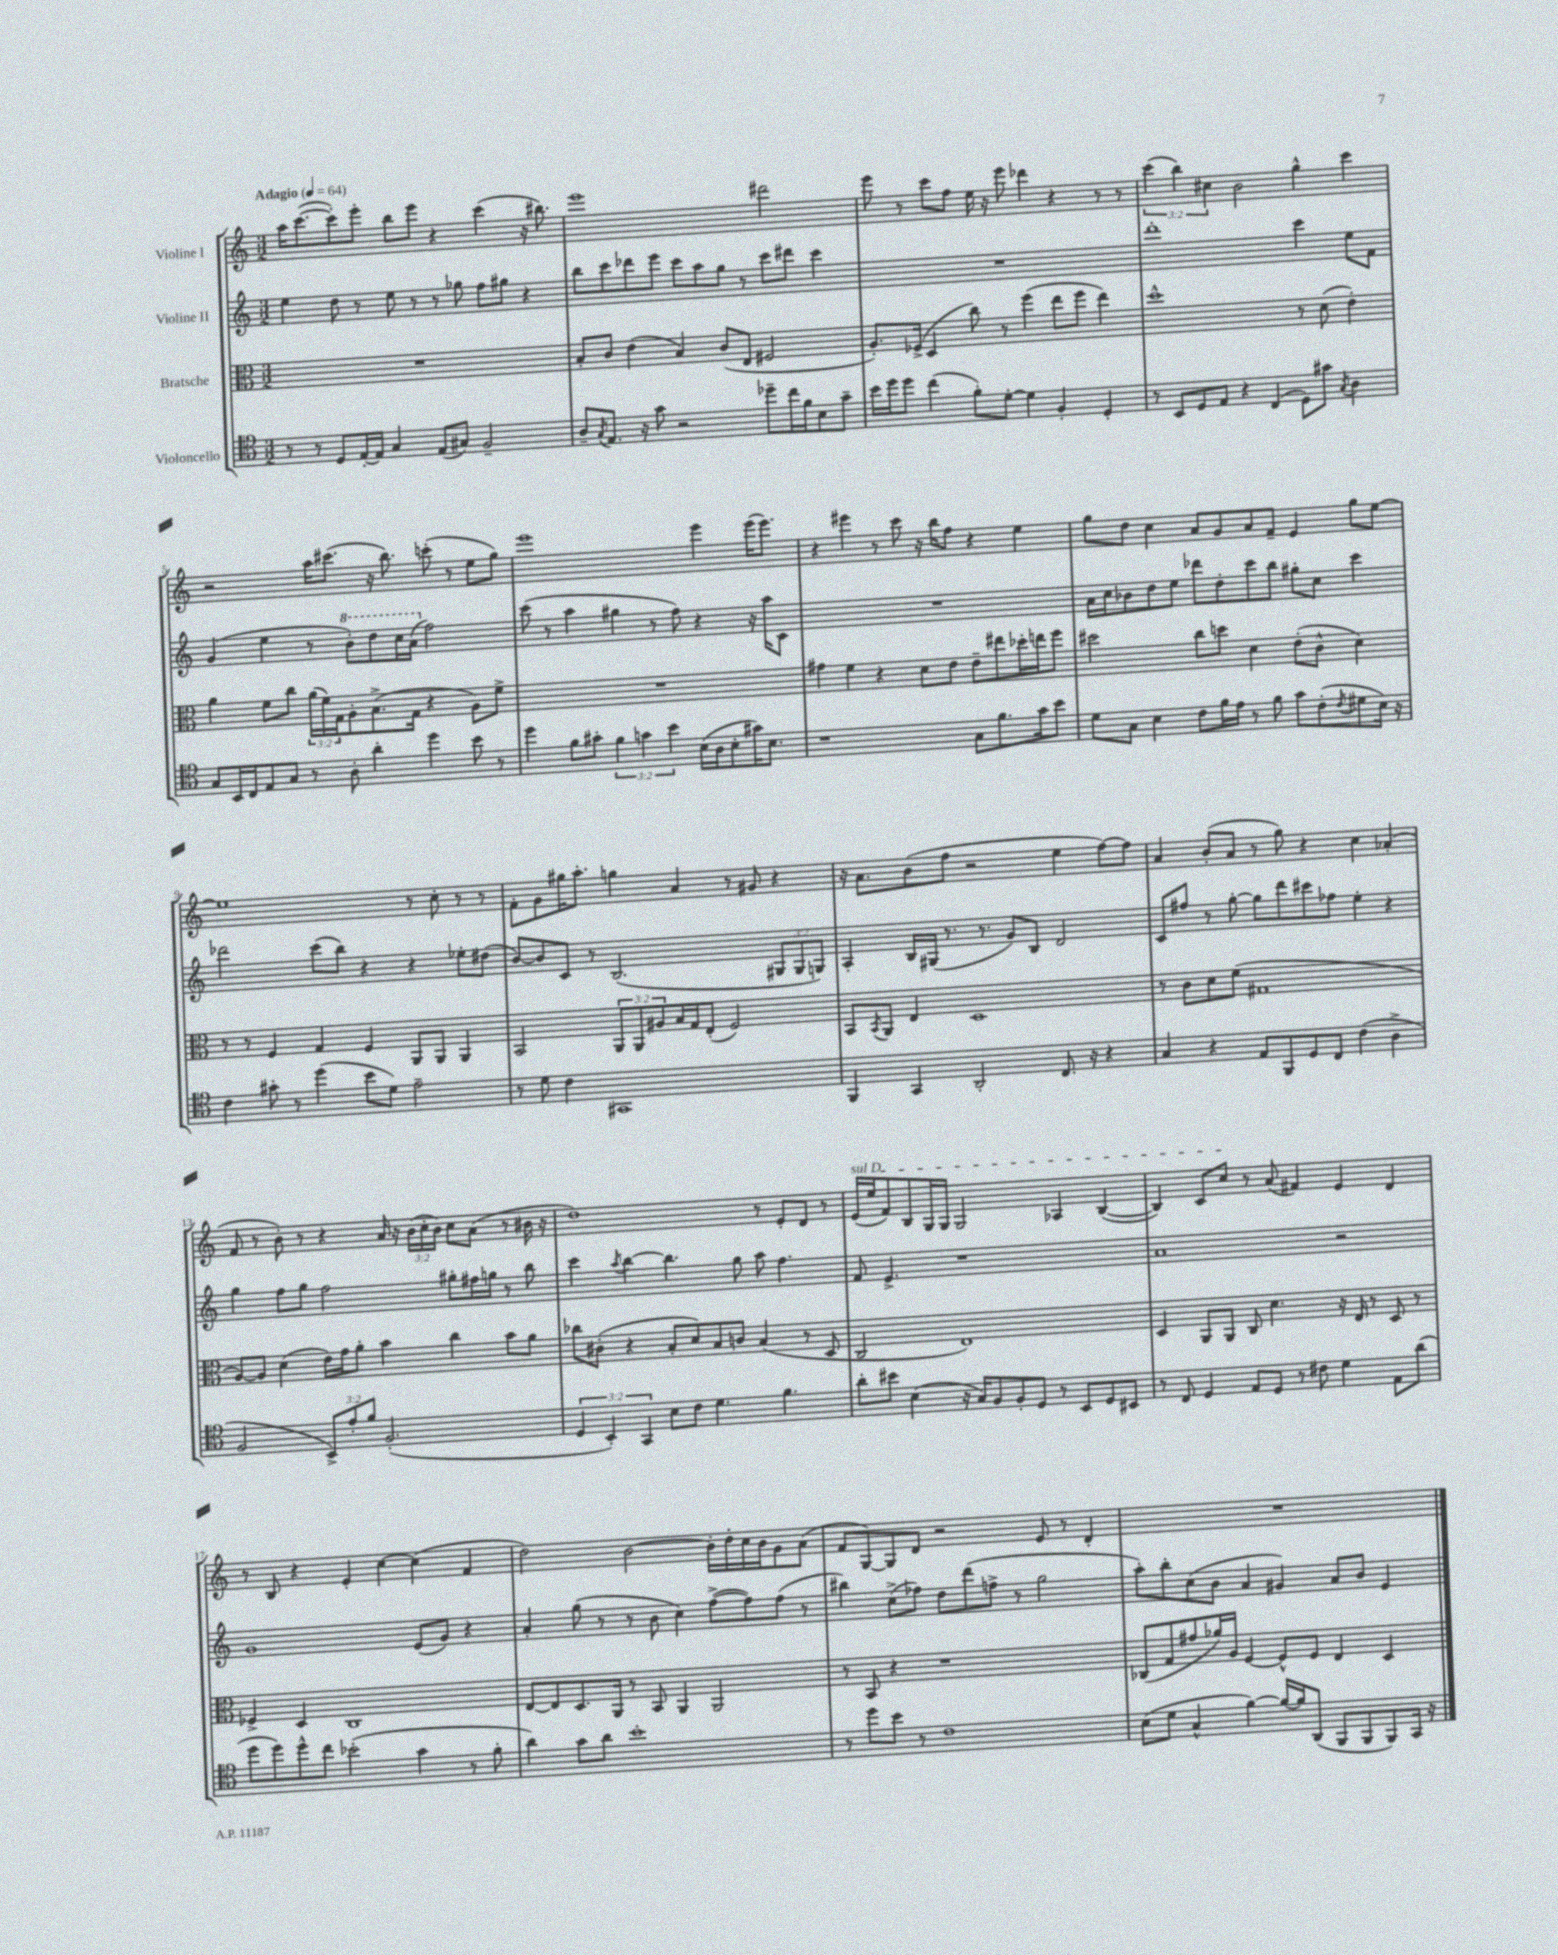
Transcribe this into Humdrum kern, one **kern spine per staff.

**kern	**kern	**kern	**kern
*staff4	*staff3	*staff2	*staff1
*clefC4	*clefC3	*clefG2	*clefG2
*k[]	*k[]	*k[]	*k[]
*M3/2	*M3/2	*M3/2	*M3/2
*MM64	*MM64	*MM64	*MM64
8r	1.r	4ee	16aa
.	.	.	([8.ccc
8r	.	.	.
8D	.	8dd	8ccc'])
[16E'	.	8r	8eee'
16E]	.	.	.
4G	.	8ee	8bb
.	.	8r	8eee
(8E	.	8r	4r
8G#)	.	8gg-	.
2F~	.	8ff	(4ccc
.	.	8gg#	.
.	.	4r	16r
.	.	.	8.bb#)
=	=	=	=
8A~	8B'	8bb	1eee
8qG	.	.	.
8.E	8c	8ccc	.
.	(4e	8ddd-	.
16r	.	.	.
8g	.	8eee	.
2r	4B)	8ccc	.
.	.	8aa	.
.	(8c	8gg	.
.	8E	8r	.
8dd-~	2F#	8ccc	2ddd#
16cc	.	8ddd#	.
16f	.	.	.
8B	.	4ccc	.
8g~	.	.	.
=	=	=	=
16b	8.A')	1.r	8eee
16dd	.	.	.
8dd	.	.	8r
.	(16F-^	.	.
(4cc	4D	.	8ccc
.	.	.	8ff
8f')	8cc)	.	16ee
.	.	.	16r
[8d'	8r	.	8eee
4d]	(4ff	.	4ddd-
4F'	8ee	.	4r
.	8ff	.	.
4D'	4ee)	.	8r
.	.	.	8r
=	=	=	=
8r	1dd^^	1ddd'	(6ccc
8BB	.	.	.
.	.	.	6bb)
8D	.	.	.
.	.	.	6cc#
8E	.	.	.
4r	.	.	2b
(4C	.	.	.
8D)	8r	4ccc	4gg^^
8g#	(8d	.	.
8qG	.	.	.
4A	4e')	8ee	4ccc
.	.	8f	.
=	=	=	=
8G	4a	(4g	2r
16BB	.	.	.
16C	.	.	.
8E	8f	4ee	.
8G	8cc	.	.
8r	(24a	8r	16aa
.	24f)	.	.
.	.	.	(8.ccc#
.	24G	.	.
8A'	8A'	8bb')	.
4a'	(8.B^	8ddd	16r
.	.	.	8.bb)
.	.	16ccc	.
.	16G	(16aa	.
4dd	4r	2ff)	(8ccc'
.	.	.	8r
8b	8A)	.	8ee
8r	8f^	.	8gg)
=	=	=	=
4dd	1.r	(8ccc	1eee
.	.	8r	.
8f	.	4aa	.
8g#'	.	.	.
6f	.	4gg#	.
6g	.	.	.
.	.	8r	.
6b	.	.	.
.	.	8ff)	.
(16B	.	4r	4eee
16A	.	.	.
8B'	.	.	.
16g#)	.	16r	(16eee
8.B	.	16aa	8.eee)
.	.	8c	.
=	=	=	=
1r	4g#	1.r	4r
.	4f	.	4eee#
.	4r	.	8r
.	.	.	8ccc
.	8d	.	16r
.	.	.	16bb
.	8e	.	8ff
8G	8e~	.	4r
8.f	8ee#	.	.
.	16dd-'	.	4ee
16g	16ee	.	.
8b	8ff	.	.
=	=	=	=
8d	2dd#	16a	8gg
.	.	16cc	.
8G	.	8b-	8dd
4B	.	8dd	4cc
.	.	8ee	.
8c	8cc	8ddd-	8a
16f	8dd	8dd'	8g
16e	.	.	.
8r	4d	8ccc	8a
8f	.	8bb	8f~
8g	(8e'	8gg#'	4e
(8c'	8c^^	8cc	.
8qc	.	.	.
8d#	4d)	4ccc	8gg
16B)	.	.	[8ee
16r	.	.	.
=	=	=	=
4c	8r	2ddd-	1ee]
.	8r	.	.
8g#'	4F	.	.
8r	.	.	.
(4dd	4G	(8ccc	.
.	.	8bb)	.
8b	4F	4r	.
8d)	.	.	.
2e~	8AA	4r	8r
.	8AA	.	8cc'
.	4AA	8ee-'	8r
.	.	(8dd#	8r
=	=	=	=
8r	2BB	[8b)	8f'
8d	.	8b]	8g
4c	.	8c	16gg#
.	.	.	8.aa'
.	.	8r	.
1GG#	12AA	(2.B	4gg
.	12AA	.	.
.	12A#	.	.
.	16B	.	4a
.	16G	.	.
.	(8E'	.	.
.	2F)	.	8r
.	.	.	8g#
.	.	12G#	4r
.	.	12G#	.
.	.	12G)	.
=	=	=	=
4FF	8BB	4A'	16r
.	.	.	8.a
.	8qBB	.	.
.	8AA	.	.
4GG	4E	16B	(8b
.	.	(16G#	.
.	.	8.r	8ff
2AA'	1D	.	2r
.	.	8.r	.
.	.	8g)	.
.	.	8B	.
8.C	.	2d	4ee
16r	.	.	.
4r	.	.	[8ff)
.	.	.	8ff]
=	=	=	=
4G	8r	8c	4a
.	8c	8ff#	.
4r	8d	8r	(8b'
.	(8f	[8gg'	8a
8E	1G#	8gg]	8r
8FF	.	8ddd	8gg)
8D	.	8ccc#	4r
8C	.	8ff-	.
(4c	.	4ee'	4cc
4A^	.	4r	(4a-'
=	=	=	=
2F	[8A)	4gg	8f
.	8A]	.	8r
.	(4d	8ff	8b')
.	.	8gg	8r
12BB^)	16e)	2ff	4r
.	16g	.	.
12e'	.	.	.
.	8a'	.	.
12f	.	.	.
(2.F'	4b	.	16a
.	.	.	16r
.	.	.	(24b
.	.	.	24cc'
.	.	.	24b)
.	4cc	8gg#'	8cc
.	.	16ff#	(8a
.	.	16gg	.
.	8b	8r	8r
.	8a	8bb	16b#
.	.	.	16r
=	=	=	=
6D	8cc-	4ccc	1dd)
.	(8c#'	.	.
6BB')	.	.	.
.	.	8qaa	.
.	4r	[4bb	.
6GG	.	.	.
8B	8B'	4.bb]	.
8c	8d)	.	.
4.d	8B	.	.
.	8c	8gg	.
.	(4B	8aa	8r
4.f	.	4.ff	8e'
.	8r	.	8d
.	8D	.	8r
=	=	=	=
8a'	2C	8f	(16e
.	.	.	16ee
8b#	.	4.e^	8f)
(4B	.	.	8B
.	.	.	16G
.	.	.	16G
16r	1E)	1r	2G
16G)	.	.	.
8F	.	.	.
8F'	.	.	.
8D	.	.	.
8r	.	.	4A-
8BB	.	.	.
8D	.	.	([4B
8BB#	.	.	.
=	=	=	=
8r	4D	1a	4B])
8C	.	.	.
4D	8AA	.	8c
.	8AA	.	8cc
8E	8C	.	8r
8D	4.d	.	(8a
8r	.	.	4f#)
8c#	.	.	.
4d	16r	2r	4e
.	16E	.	.
.	8r	.	.
8E	8D	.	4d
(8a	8r	.	.
=	=	=	=
8dd	4F-^	1g	8r
8dd)	.	.	8B
8dd^^	4D	.	4r
8cc	.	.	.
(2b-'	1C	.	4e'
.	.	.	[4cc
4g	.	(8e	(4cc]
.	.	8g)	.
8r	.	4r	4f
8f'	.	.	.
=	=	=	=
4a)	[8E	4a'	2dd)
.	8E]	.	.
8g	8.D	(8gg	.
8a	.	8r	.
.	16AA	.	.
1b'	8r	8r	[2b
.	8BB	8b	.
.	4AA	4cc)	.
.	2AA	([8ff^	16b']
.	.	.	16dd'
.	.	8ff])	16cc
.	.	.	16b
.	.	(8ff	8g
.	.	8r	(8a
=	=	=	=
8r	8r	4bb#)	8f
8dd	8BB	.	[8G)
8b	4r	(8cc^	8G]
8r	.	8ff-)	8d
1c	1r	8dd	2r
.	.	(8ddd	.
.	.	8ff^	.
.	.	8r	.
.	.	2gg	8e
.	.	.	8r
.	.	.	4d'
=	=	=	=
(8B	(8C-	8aa')	1.r
8d	8G	8bb'	.
4G^^	8g#	(8cc	.
.	16a-)	8b	.
.	16A	.	.
[4f)	[4F	4a	.
16f_	8F^^]	4g#)	.
16f]	.	.	.
(8AA	8F	.	.
8FF	4E	8a	.
8FF	.	8b	.
8FF)	4D	4e	.
16GG	.	.	.
16r	.	.	.
==	==	==	==
*-	*-	*-	*-
